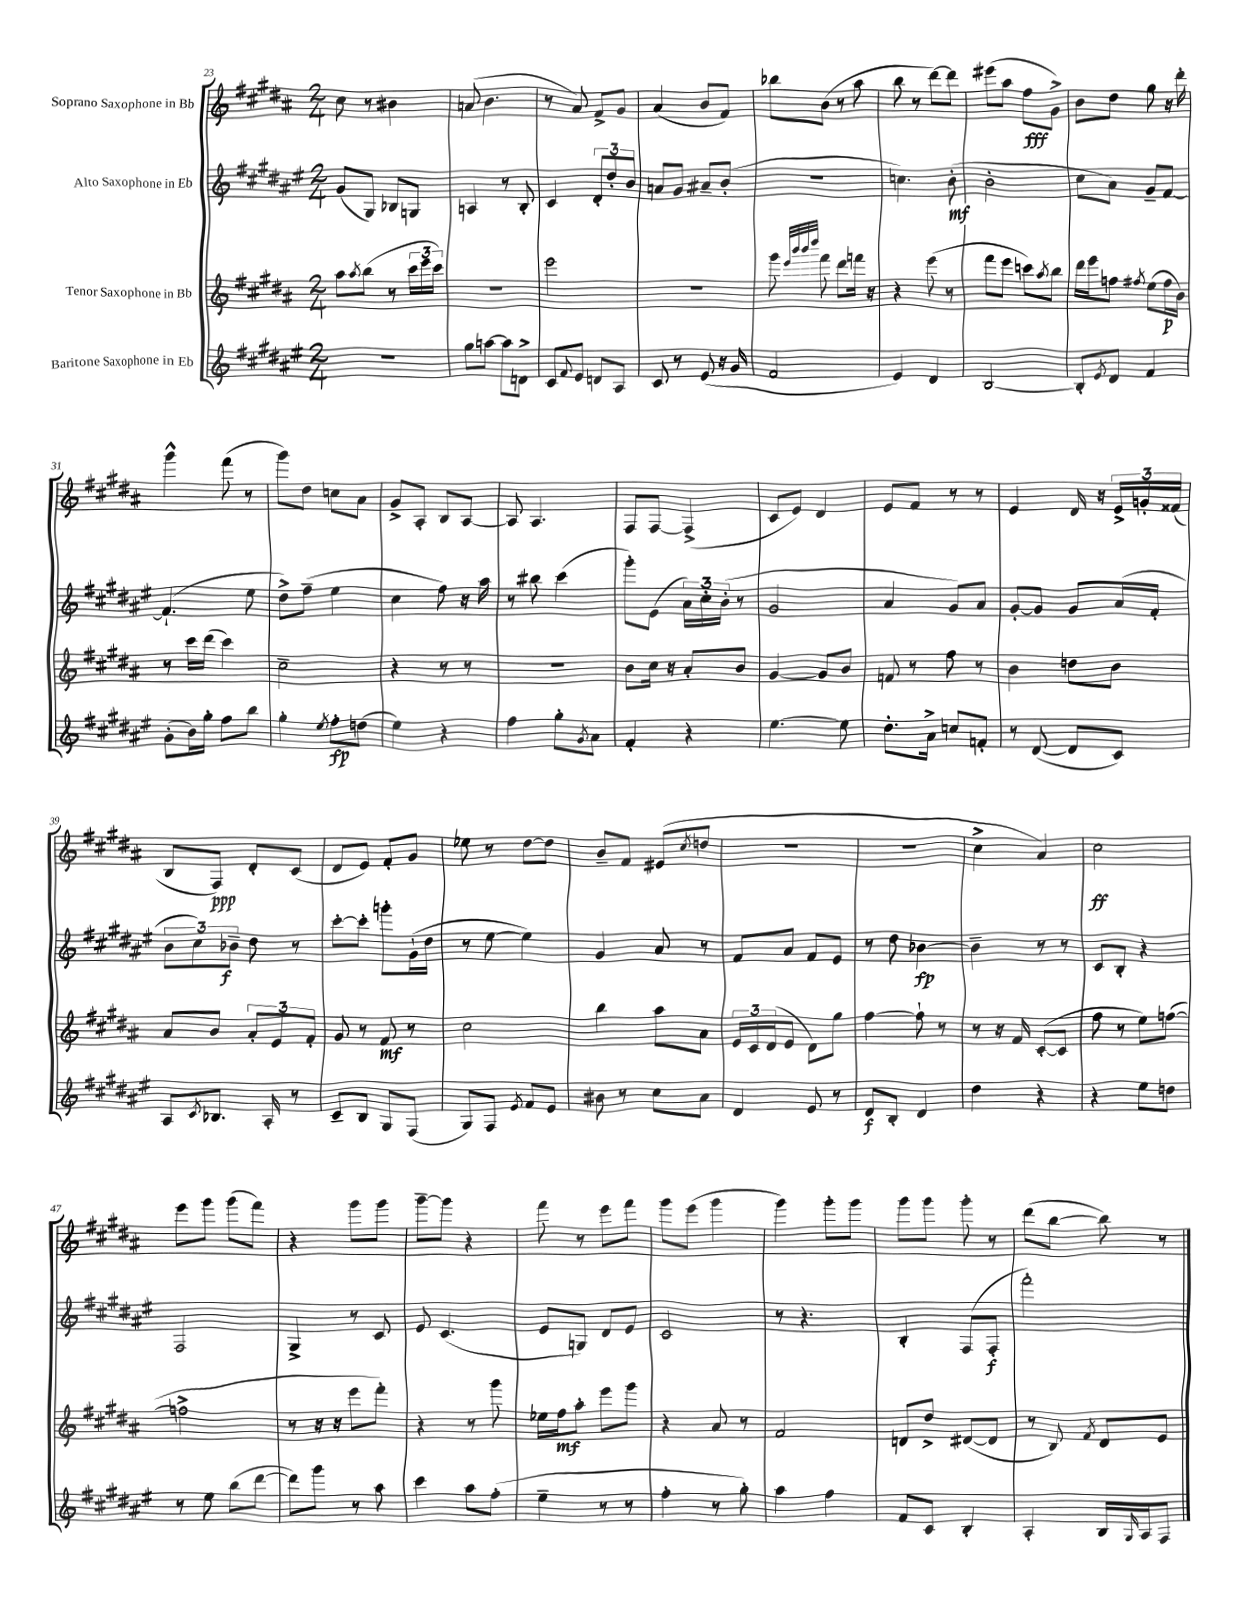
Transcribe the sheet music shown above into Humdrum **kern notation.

**kern	**kern	**kern	**kern
*staff4	*staff3	*staff2	*staff1
*clefG2	*clefG2	*clefG2	*clefG2
*k[f#c#g#d#a#e#]	*k[f#c#g#d#a#]	*k[f#c#g#d#a#e#]	*k[f#c#g#d#a#]
*M2/4	*M2/4	*M2/4	*M2/4
2r	8aa#\L	(8g#/L	8cc#\
.	8qaa#/	.	.
.	(8bb\J	8G#/J)	8r
.	8r	8B-/L	4b#\
.	24ccc#\LL	8G/J	.
.	24eee\	.	.
.	24ccc#\JJ)	.	.
=	=	=	=
8gg#\L	2r	4A/	(8a/
[8aa\J	.	.	4.b\
8aa\]L	.	8r	.
8d^\J	.	8B'/	.
=	=	=	=
8c#/L	2eee\	4c#/	8r
8qqf#/	.	.	.
8e#/J	.	.	8a#/)
8d/L	.	12d#'/L	8f#^/L
.	.	12dd#'/	.
8A#/J	.	.	8g#/J
.	.	12b/J	.
=	=	=	=
8c#/	2r	8a/L	(4a#/
8r	.	8g#/J	.
(8e#/	.	8a#~/L	8b/L
16r	.	(8b'/J	8f#/J)
16g#/	.	.	.
=	=	=	=
2f#/	8ggg#\	2r	8bb-\L
.	32qqeee/LLL	.	.
.	32qqbbb/	.	.
.	32qqbbb/	.	.
.	32qqdddd#/JJJ	.	.
.	8fff#\	.	(8b\J
.	8ddd#\L	.	8r
.	16fff\Jk	.	8aa#\
.	16r	.	.
=	=	=	=
4e#/)	4r	4.cc\)	8bb\
.	.	.	8r
4d#/	(8eee\	.	[8ddd#\L)
.	8r	(8b'\	8ddd#\]J
=	=	=	=
[2B/	8fff#\L	2b'\	(8eee#\L
.	8eee\J	.	8aa#\J
.	8ccc\L)	.	8ff#\L
.	8qaa#/	.	.
.	8bb\J	.	8g#^\J)
=	=	=	=
8B'/]L	16ddd#\LL	8cc#\L	8b\L
.	16eee\J	.	.
8qe#/	.	.	.
8d#/J	8ff\J	8a#\J)	8dd#\J
.	8qff#/	.	.
4f#/	(8ee\L	8g#~/L	8gg#\
.	16ff#\L	[8f#/J	16r
.	16b\JJ)	.	16ddd#'\
=	=	=	=
(8g#'\L	8r	(4.f#`/]	4ggg#^^\
16b\L)	16ccc#\LL	.	.
16gg#'\JJ	(16ddd#\JJ	.	.
8ff#\L	4ccc#\)	.	(8fff#\
8bb\J	.	8ee#\	8r
=	=	=	=
4gg#'\	2cc#~\	8dd#^\L)	8ggg#\L)
.	.	(8ff#~\J	8dd#\J
8qee#/	.	.	.
8ff#'\L	.	4ee#\	8cc\L
(8dd\J	.	.	8a#\J
=	=	=	=
4ee#\)	4r	4cc#\	8g#^/L
.	.	.	8A#'/J
4r	8r	8ff#\)	8B/L
.	8r	16r	[8A#/J
.	.	16aa#\	.
=	=	=	=
4ff#\	2r	8r	8A#/]
.	.	8bb#\	4.A#/
8gg#'\L	.	(4ccc#\	.
8qg#/	.	.	.
8a#\J	.	.	.
=	=	=	=
4f#'/	8b\L	8ggg#'\L)	8F#/L
.	16cc#\Jk	(8e#\J	[8F#/J
.	16r	.	.
4r	8a#'/L	24a#\LL)	(4F#^/]
.	.	24cc#'\	.
.	.	(24b'\JJ	.
.	8b/J	8r	.
=	=	=	=
[4.ee#\	[4g#/	2g#/	8c#/L
.	.	.	8e/J)
.	8g#/]L	.	4d#/
8ee#\]	8b/J	.	.
=	=	=	=
8.dd#'\L	8f/	4a#/	8e/L
.	8r	.	8f#/J
16a#^\Jk	.	.	.
8cc/L	8ff#\	8g#/L)	8r
8f'/J	8r	8a#/J	8r
=	=	=	=
8r	4b\	[8g#'/L	4e/
([8d#/	.	8g#/]J	.
8d#/]L	8dd\L	8g#/L	16d#/
.	.	.	16r
8c#/J)	8b\J	(16a#/L	24e^/LL
.	.	.	24g'/
.	.	16f#'/JJ	.
.	.	.	(24f##/JJ
=	=	=	=
8A#/L	8a#/L	12b\L	8B/L
.	.	12cc#\)	.
8qc#/	.	.	.
8.B-/J	8b/J	.	8F#/J)
.	.	12b-~\J	.
.	12a#'/L	8dd#\	8d#'/L
16A#'/	.	.	.
.	12e/	.	.
8r	.	8r	(8c#/J
.	12f#'/J	.	.
=	=	=	=
8c#~/L	8g#/	[8ccc#'\L	8d#/L
8B/J	8r	8ccc#'\]J	8e/J)
8G#/L	8f#/	8ggg'\L	8f#'/L
(8F#/J	8r	(16g#`\L	8g#/J
.	.	16dd#\JJ	.
=	=	=	=
8G#/L)	2cc#\	8r	8ee-\
8F#/J	.	[8ee#\	8r
8qe#/	.	.	.
8f#/L	.	4ee#\])	[8dd#\L
8e#/J	.	.	8dd#\]J
=	=	=	=
8b#\	4bb\	4g#/	8b~/L
8r	.	.	8f#/J
8cc#\L	8aa#\L	8a#/	(8e#/L
.	.	.	8qcc#/
8a#\J	8a#\J	8r	8dd/J
=	=	=	=
4d#/	24e/LL	8f#/L	2r
.	24c#/	.	.
.	(24d#/J	.	.
.	8e/J	8a#/J	.
8e#/	8d#\L)	8f#/L	.
8r	8gg#\J	8e#/J	.
=	=	=	=
8d#/L	[4ff#\	8r	2r
8B'/J	.	8dd#\	.
4d#/	8ff#`\]	[4b-\	.
.	8r	.	.
=	=	=	=
4dd#\	8r	4b-~\]	4cc#^\
.	16r	.	.
.	16f#/	.	.
4r	([8c#'/L	8r	4a#/)
.	8c#/]J	8r	.
=	=	=	=
4r	8ff#\	8c#/L	2cc#\
.	8r	8B'/J	.
8ee#\L	8ee\L)	4r	.
8dd\J	([8ff\J	.	.
=	=	=	=
8r	2ff^\]	2F#/	8eee\L
8ee#\	.	.	8ggg#\J
(8bb\L	.	.	(8ggg#\L
[8ddd#\J	.	.	8fff#\J)
=	=	=	=
8ddd#\]L)	8r	4G#^/	4r
8ggg#\J	16r	.	.
.	16r	.	.
8r	8eee\L	8r	8ggg#\L
8aa#\	8fff#'\J)	8c#/	8ggg#\J
=	=	=	=
4ccc#\	4r	8e#/	[8ggg#~\L
.	.	(4.c#/	8ggg#\]J
8aa#\L	8r	.	4r
(8ff#'\J	8ggg#\	.	.
=	=	=	=
4ee#~\	16ee-\LL	8e#/L	8fff#\
.	16ff#\J	.	.
.	8aa#'\J	8G/J)	8r
8r	8eee\L	8d#/L	8eee\L
8r	8ggg#\J	8e#/J	8fff#\J
=	=	=	=
4ff#'\	4r	2c#/	8ggg#\L
.	.	.	(8eee\J
8r	8a#/	.	4ggg#\
8gg#'\)	8r	.	.
=	=	=	=
4aa#\	2f#/	8r	4ggg#\)
.	.	4.r	.
4ff#\	.	.	8ggg#'\L
.	.	.	8ggg#\J
=	=	=	=
8f#/L	8d/L	4B'/	8ggg#\L
8c#/J	8dd#^/J	.	8ggg#\J
4B'/	([8d#/L	(8F#/L	8ggg#'\
.	8d#/]J	8F#'/J	8r
=	=	=	=
4A#'/	8r	2fff#'\)	(8ddd#\L
.	8B/)	.	[8bb\J
.	8qf#/	.	.
16B/LL	8d#/L	.	8bb\])
16qqG#/	.	.	.
16A#/J	.	.	.
8F#/J	8e/J	.	8r
==	==	==	==
*-	*-	*-	*-
